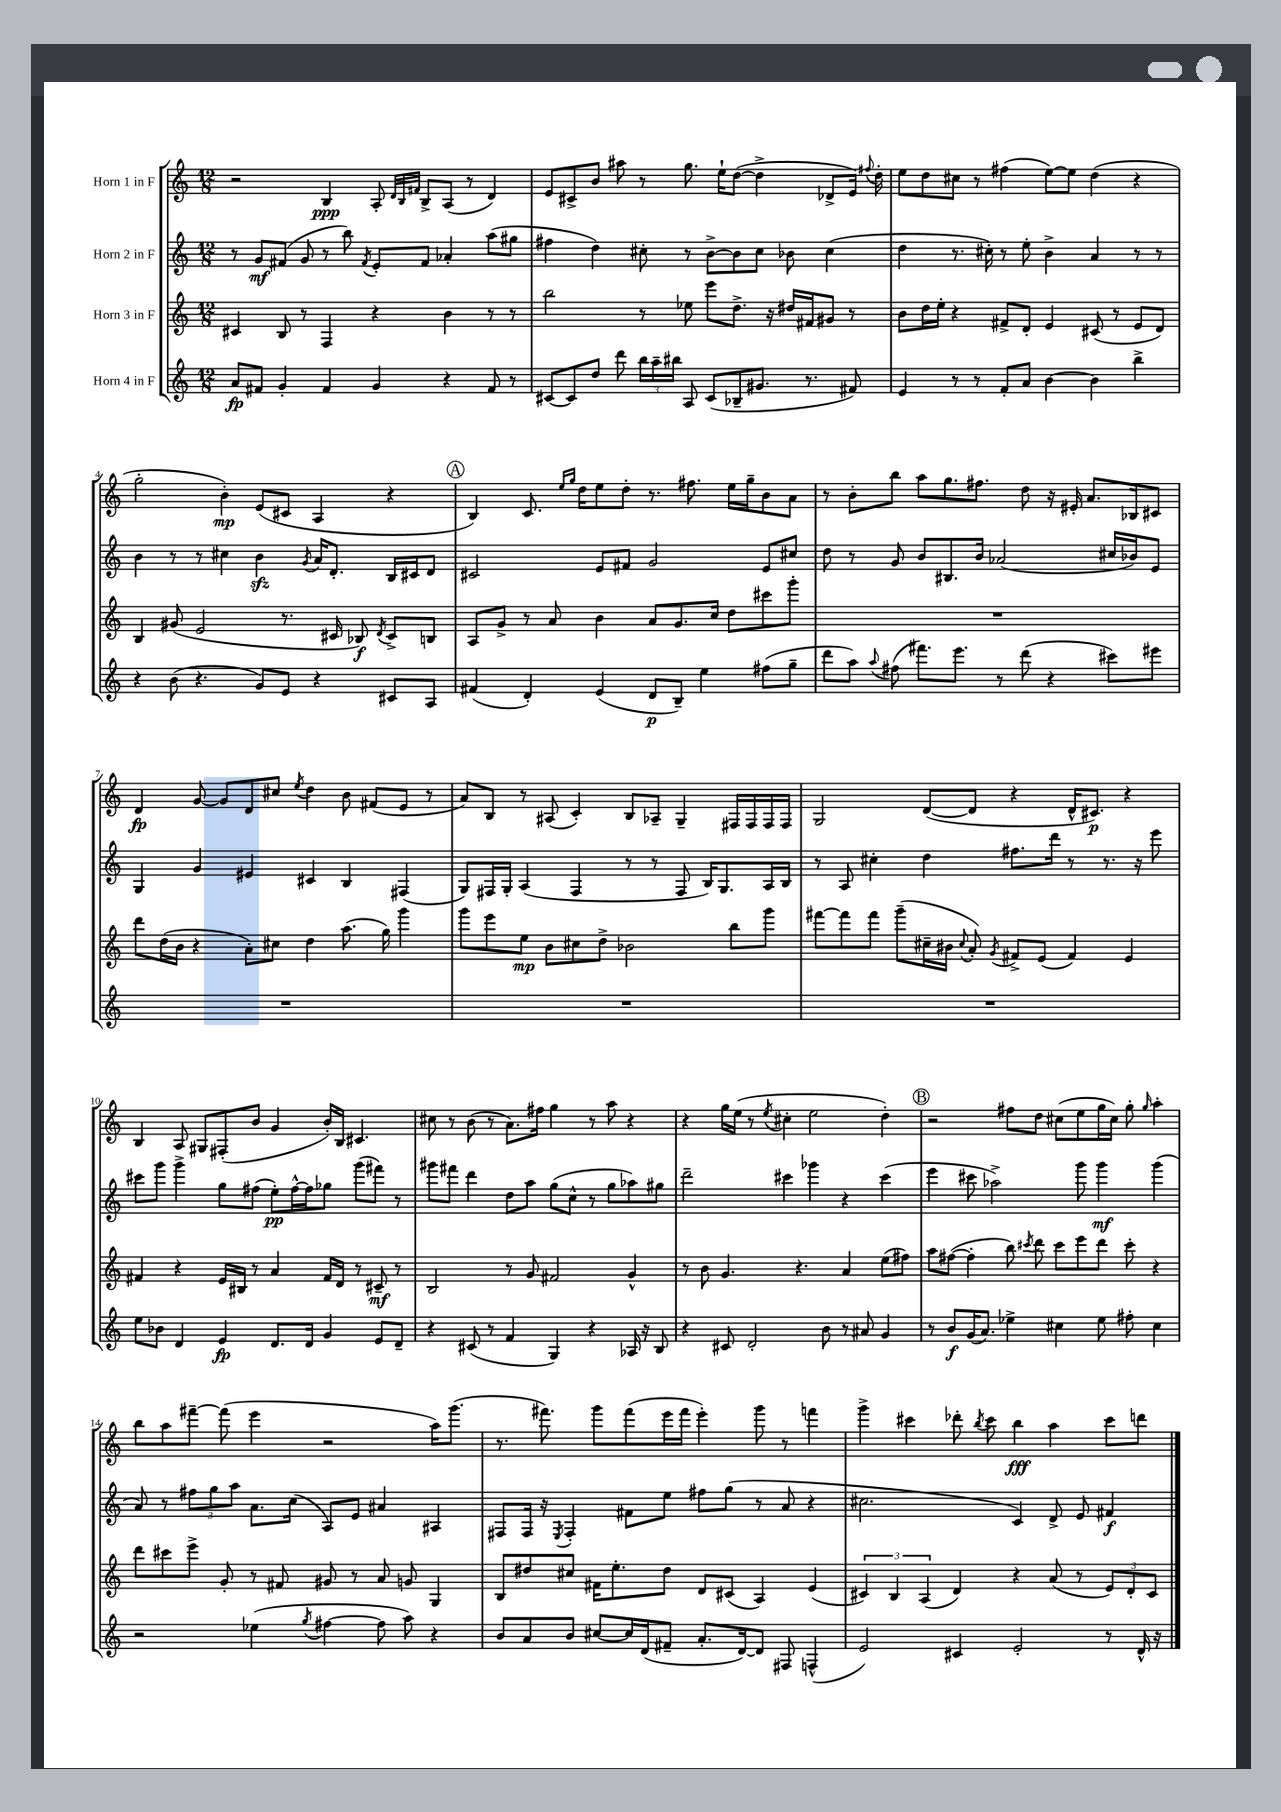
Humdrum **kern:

**kern	**dynam	**kern	**dynam	**kern	**dynam	**kern	**dynam
*part4	*part4	*part3	*part3	*part2	*part2	*part1	*part1
*staff4	*staff4	*staff3	*staff3	*staff2	*staff2	*staff1	*staff1
*I"Horn 4 in F	*	*I"Horn 3 in F	*	*I"Horn 2 in F	*	*I"Horn 1 in F	*
*clefG2	*	*clefG2	*	*clefG2	*	*clefG2	*
*k[]	*	*k[]	*	*k[]	*	*k[]	*
*M12/8	*	*M12/8	*	*M12/8	*	*M12/8	*
=1	=1	=1	=1	=1	=1	=1	=1
8a/L	fp	4c#X/	.	8r	.	2r	.
8f#X/J	.	.	.	8g/L	mf	.	.
4g'/	.	8B/	.	(8f#X/J	.	.	.
.	.	8r	.	8g/	.	.	.
4f#/	.	4F/	.	8r	.	4B/	ppp
.	.	.	.	8bb\)	.	.	.
.	.	.	.	8qf#/	.	.	.
4g/	.	4r	.	8e'/L	.	8A'/	.
.	.	.	.	.	.	32qqd/LLL	.
.	.	.	.	.	.	32qqB/	.
.	.	.	.	.	.	32qqf#X/JJJ	.
.	.	.	.	8f#/J	.	8B^/L	.
4r	.	4b\	.	4a-X'/	.	(8A/J	.
.	.	.	.	.	.	8r	.
8f#/	.	8r	.	(8aa\L	.	4d/)	.
8r	.	8r	.	8gg#X\J	.	.	.
=2	=2	=2	=2	=2	=2	=2	=2
[8c#X/L	.	2bb\	.	4ff#X\	.	8e/L	.
8c#/]	.	.	.	.	.	8c#X^/	.
8dd/J	.	.	.	4dd\)	.	8b/J	.
8ddd\	.	.	.	.	.	8aa#X\	.
24bb\LL	.	8r	.	8cc#X'\	.	8r	.
24aa~\	.	.	.	.	.	.	.
24bb#X\JJ	.	.	.	.	.	.	.
8A/	.	8ee-X\	.	8r	.	8.gg\	.
(8c#/L	.	8eee\L	.	[8b^\L	.	.	.
.	.	.	.	.	.	16ee`\KL	.
8B-X~/	.	8.dd^\J	.	8b\]	.	([8dd\J	.
8.g#X/J	.	.	.	8cc#\J	.	4dd^\]	.
.	.	16r	.	.	.	.	.
.	.	16dd#X/LL	.	8b-X\	.	.	.
8.r	.	16f#X/J	.	.	.	.	.
.	.	8g#X/J	.	(4cc#\	.	8d-X^/L	.
8f#X/)	.	8r	.	.	.	16e/Jk)	.
.	.	.	.	.	.	8qqff#X/	.
.	.	.	.	.	.	16dd'\	.
=3	=3	=3	=3	=3	=3	=3	=3
4e/	.	8b\L	.	4dd\	.	8ee\L	.
.	.	16dd\L	.	.	.	8dd\	.
.	.	16ee'\JJ	.	.	.	.	.
8r	.	4r	.	8.r	.	8cc#X\J	.
8r	.	.	.	.	.	8r	.
.	.	.	.	16cc#X'\)	.	.	.
8f'/L	.	8f#X^/L	.	8r	.	(4ff#X\	.
8a/J	.	8d'/J	.	8ee'\	.	.	.
[4b\	.	4e/	.	4b^\	.	[8ee\L)	.
.	.	.	.	.	.	8ee\J]	.
4b\]	.	(8c#X/	.	4a/	.	(4dd\	.
.	.	8r	.	.	.	.	.
4bb^\	.	8e/L	.	8r	.	4r	.
.	.	8d/J)	.	8r	.	.	.
!!LO:LB:g=z
=4	=4	=4	=4	=4	=4	=4	=4
4r	.	4B/	.	4b\	.	2gg'\	.
(8b\	.	(8g#X/	.	8r	.	.	.
4.r	.	2e/	.	8r	.	.	.
.	.	.	.	4cc#X\	.	4b'\)	mp
8g/L)	.	.	.	4bzz\	.	(8e/L	.
8e/J	.	8.r	.	.	.	8c#X/J	.
.	.	.	.	8qg/	.	.	.
4r	.	.	.	16a/KL	.	4A/	.
.	.	16c#X/	.	8.d'/J	.	.	.
.	.	8B-X/)	f	.	.	.	.
.	.	8qd/	.	.	.	.	.
8c#X/L	.	8c#^/L	.	16B/LL	.	4r	.
.	.	.	.	16c#X/J	.	.	.
8A/J	.	8Bn/J	.	8d/J	.	.	.
!!LO:REH:place=s1:t=A
=5	=5	=5	=5	=5	=5	=5	=5
(4f#X/	.	8A/L	.	2c#X/	.	4B/)	.
.	.	8g^/J	.	.	.	.	.
4d'/)	.	8r	.	.	.	8.c/	.
.	.	8a/	.	.	.	.	.
.	.	.	.	.	.	16qqee/LL	.
.	.	.	.	.	.	16qqgg/JJ	.
.	.	.	.	.	.	16dd\KL	.
(4e/	.	4b\	.	8e/L	.	8ee\	.
.	.	.	.	8f#X/J	.	8dd'\J	.
8d/L	p	8a/L	.	2g/	.	8.r	.
8B~/J)	.	8.g/	.	.	.	.	.
.	.	.	.	.	.	8.ff#X\	.
4ee\	.	.	.	.	.	.	.
.	.	16cc/Jk	.	.	.	.	.
.	.	8dd\L	.	.	.	16ee\LL	.
.	.	.	.	.	.	16gg~\J	.
(8ff#X\L	.	8ccc#X\	.	8e/L	.	8b\	.
8gg~\J	.	8ggg'\J	.	8cc#X/J	.	8a\J	.
=6	=6	=6	=6	=6	=6	=6	=6
8ddd\L	.	1.r	.	8dd\	.	8r	.
8aa\J)	.	.	.	8r	.	8b'\L	.
8qqaa/	.	.	.	.	.	.	.
(8ff#X\	.	.	.	8g/	.	8bb\J	.
8.fff#X\L)	.	.	.	8b/L	.	8aa\L	.
.	.	.	.	8.B#X/	.	8.gg\	.
8.eee\J	.	.	.	.	.	.	.
.	.	.	.	16b/Jk	.	8.ff#X\J	.
8r	.	.	.	(2a-X/	.	.	.
(8ddd\	.	.	.	.	.	8dd\	.
4r	.	.	.	.	.	16r	.
.	.	.	.	.	.	16e#X'/	.
.	.	.	.	.	.	8.a/L	.
8ccc#X\L)	.	.	.	16cc#X/LL	.	.	.
.	.	.	.	16b-X/J)	.	16B-X/k	.
8eee#X\J	.	.	.	8e/J	.	8c#X/J	.
!!LO:LB:g=z
=7	=7	=7	=7	=7	=7	=7	=7
1.r	.	8ddd\L	.	4G/	.	4d/	fp
.	.	(16dd\L	.	.	.	.	.
.	.	16b\JJ	.	.	.	.	.
.	.	4r	.	4g/	.	[8g/	.
.	.	.	.	.	.	8g/L]	.
.	.	8a'\L)	.	4e#X/	.	8d/	.
.	.	8cc#X\J	.	.	.	8cc#X/J	.
.	.	.	.	.	.	8qee/	.
.	.	4dd\	.	4c#X/	.	4dd\	.
.	.	(8.aa\	.	4B/	.	8b\	.
.	.	.	.	.	.	(8f#X/L	.
.	.	16gg\)	.	.	.	.	.
.	.	4ggg\	.	(4F#X/	.	8e/J	.
.	.	.	.	.	.	8r	.
=8	=8	=8	=8	=8	=8	=8	=8
1.r	.	8ggg\L	.	8G/L)	.	8a/L)	.
.	.	8eee\	.	16F#X/L	.	8B/J	.
.	.	.	.	16G'/JJ	.	.	.
.	.	8ee\J	mp	(4A/	.	8r	.
.	.	8b\L	.	.	.	(8A#X/	.
.	.	8cc#X\	.	4F#/	.	4c'/)	.
.	.	8dd^\J	.	.	.	.	.
.	.	2b-X\	.	8r	.	8B/L	.
.	.	.	.	8r	.	8A-X~/J	.
.	.	.	.	8F#/	.	4G~/	.
.	.	.	.	16B/KL)	.	.	.
.	.	.	.	8.G/	.	.	.
.	.	8bb\L	.	.	.	16F#X/LL	.
.	.	.	.	.	.	16F#/	.
.	.	8ggg\J	.	16A/L	.	16F#/	.
.	.	.	.	16B/JJ	.	16F#/JJ	.
=9	=9	=9	=9	=9	=9	=9	=9
1.r	.	[8fff#X\L	.	8r	.	2G/	.
.	.	8fff#\]	.	8A/	.	.	.
.	.	8fff#\J	.	4cc#X'\	.	.	.
.	.	(8ggg~\L	.	.	.	.	.
.	.	16cc#X~\L	.	4dd\	.	([8d/L	.
.	.	16b#X\JJ	.	.	.	.	.
.	.	8qqcc#/	.	.	.	.	.
.	.	8a'/)	.	.	.	8d/J]	.
.	.	8qg/	.	.	.	.	.
.	.	8f#X^/L	.	8.ff#X\L	.	4r	.
.	.	(8e/J	.	.	.	.	.
.	.	.	.	16ddd\Jk	.	.	.
.	.	4f#/)	.	8r	.	16d^^/KL	.
.	.	.	.	.	.	8.c#X/J)	p
.	.	.	.	8.r	.	.	.
.	.	4e/	.	.	.	4r	.
.	.	.	.	16r	.	.	.
.	.	.	.	8eee\	.	.	.
!!LO:LB:g=z
=10	=10	=10	=10	=10	=10	=10	=10
8ee\L	.	4f#X/	.	8ccc#X\L	.	4B/	.
8b-X\J	.	.	.	8ggg\J	.	.	.
4d/	.	4r	.	4ggg^\	.	8A/	.
.	.	.	.	.	.	8G#X/L	.
4e/	fp	16e/LL	.	8gg\L	.	(8F#X'/	.
.	.	16B#X/JJ	.	.	.	.	.
.	.	8r	.	(8ff#X\J	.	8b/J	.
8.d/L	.	4a/	.	8ee'\L)	pp	4g/	.
.	.	.	.	[16ff#^^\L	.	.	.
16d/Jk	.	.	.	16ff#\J]	.	.	.
4g/	.	16f#/LL	.	8gg-X\J	.	16b'/LL)	.
.	.	16d/JJ	.	.	.	16B/JJ	.
.	.	8r	.	(8ggg\L	.	4.c#X/	.
8e/L	.	8c#X~/	mf	8fff#X\J)	.	.	.
8d~/J	.	8r	.	8r	.	.	.
=11	=11	=11	=11	=11	=11	=11	=11
4r	.	2B/	.	8ggg#X\L	.	8cc#X\	.
.	.	.	.	8fff#X\J	.	8r	.
(8c#X/	.	.	.	4ddd\	.	(8b\	.
8r	.	.	.	.	.	8r	.
4f/	.	8r	.	8dd\L	.	8.a\L)	.
.	.	8g/	.	8aa\J	.	.	.
.	.	.	.	.	.	16ff#X\Jk	.
4G/)	.	2f#X/	.	(8gg\L	.	4gg\	.
.	.	.	.	8cc^^\J	.	.	.
4r	.	.	.	8r	.	8r	.
.	.	.	.	8gg\L	.	8aa\	.
16A-X/	.	4g^^/	.	8aa-X\)	.	4r	.
16r	.	.	.	.	.	.	.
8B/	.	.	.	8gg#X\J	.	.	.
=12	=12	=12	=12	=12	=12	=12	=12
4r	.	8r	.	2ddd~\	.	4r	.
.	.	8b\	.	.	.	.	.
8c#X/	.	4.g/	.	.	.	16gg\LL	.
.	.	.	.	.	.	(16ee\JJ	.
2d'/	.	.	.	.	.	8r	.
.	.	.	.	.	.	8qee/	.
.	.	.	.	4ccc#X\	.	4cc#X'\	.
.	.	4.r	.	.	.	.	.
.	.	.	.	4ggg-X\	.	2ee\	.
8b\	.	.	.	.	.	.	.
8r	.	4a/	.	4r	.	.	.
8a#X/	.	.	.	.	.	.	.
4g/	.	(8ee\L	.	(4ccc#\	.	4dd'\)	.
.	.	8ff#X\J)	.	.	.	.	.
!!LO:REH:place=s1:t=B
=13	=13	=13	=13	=13	=13	=13	=13
8r	.	8aa\L	.	4eee\	.	2r	.
8b/L	f	([8ff#X\J	.	.	.	.	.
(16g/K	.	4ff#'\]	.	8ccc#X\	.	.	.
8.a/J)	.	.	.	.	.	.	.
.	.	.	.	2aa-X^\)	.	.	.
4ee-X^\	.	8bb\)	.	.	.	8ff#X\L	.
.	.	8qccc#X/	.	.	.	.	.
.	.	8ddd\	.	.	.	8dd\J	.
4cc#X\	.	8ccc#\L	.	.	.	(8cc#X\L	.
.	.	8eee\	.	8ggg\	.	8ee\	.
8ee-\	.	8ddd\J	.	4ggg\	mf	16gg\L	.
.	.	.	.	.	.	16cc#\JJ)	.
8ff#X'\	.	8ccc#'\	.	.	.	8gg'\	.
.	.	.	.	.	.	16qqgg/	.
4cc#\	.	4r	.	(4ggg\	.	4aa'\	.
!!LO:LB:g=z
=14	=14	=14	=14	=14	=14	=14	=14
2r	.	8ddd\L	.	8a/)	.	8bb\L	.
.	.	8ccc#X\	.	8r	.	8aa\	.
.	.	8eee^\J	.	12ff#X\L	.	[8fff#X~\J	.
.	.	.	.	12gg\	.	.	.
.	.	8g'/	.	.	.	(8fff#\]	.
.	.	.	.	12aa\J	.	.	.
(4ee-X\	.	8r	.	8.a\L	.	4eee\	.
.	.	8f#X/	.	.	.	.	.
.	.	.	.	(16cc\Jk	.	.	.
8qgg/	.	.	.	.	.	.	.
[4ff#X\	.	8g#X/	.	8A/L)	.	2r	.
.	.	8r	.	8e/J	.	.	.
8ff#\]	.	8a/	.	4a#X/	.	.	.
8aa\)	.	8gn/	.	.	.	.	.
4r	.	4G/	.	4A#X/	.	16aa\KL)	.
.	.	.	.	.	.	(8.ggg\J	.
=15	=15	=15	=15	=15	=15	=15	=15
8b/L	.	8B/L	.	8F#X/L	.	8.r	.
8a/	.	8dd#X/	.	16F#/Jk	.	.	.
.	.	.	.	16r	.	8.fff#X\)	.
.	.	.	.	8qE/	.	.	.
8b/J	.	8cc#X/J	.	4F#'/	.	.	.
[8cc#X/L	.	16f#X\KL	.	.	.	8ggg\L	.
.	.	8.ee'\	.	.	.	.	.
16cc#/L]	.	.	.	8f#X\L	.	(8fff#\	.
(16d/J	.	.	.	.	.	.	.
8f#X~/J	.	8dd#\J	.	8ee\J	.	16eee\L	.
.	.	.	.	.	.	16fff#\JJ	.
8.a'/L	.	8d/L	.	8ff#X\L	.	4eee'\)	.
.	.	(8c#X/J	.	(8gg\J	.	.	.
[16d/k)	.	.	.	.	.	.	.
8d/J]	.	4A/)	.	8r	.	8ggg\	.
8F#X/	.	.	.	8a/	.	8r	.
(4Fn^^/	.	(4e/	.	4r	.	4fffn\	.
=16	=16	=16	=16	=16	=16	=16	=16
2e/)	.	6c#X/)	.	2.cc#X\	.	4ggg^\	.
.	.	6B/	.	.	.	.	.
.	.	.	.	.	.	4ccc#X\	.
.	.	(6A/	.	.	.	.	.
4c#X/	.	4d/)	.	.	.	8ddd-X'\	.
.	.	.	.	.	.	8qbb/	.
.	.	.	.	.	.	8ccc#\	.
2e'/	.	4r	.	4c/)	.	4bb\	fff
.	.	(8a/	.	8d^/	.	4aa\	.
.	.	8r	.	8e/	.	.	.
8r	.	12e/L)	.	4f#X/	f	8ccc#\L	.
.	.	12d'/	.	.	.	.	.
16d^^/	.	.	.	.	.	8dddn\J	.
.	.	12c#/J	.	.	.	.	.
16r	.	.	.	.	.	.	.
==	==	==	==	==	==	==	==
*-	*-	*-	*-	*-	*-	*-	*-
